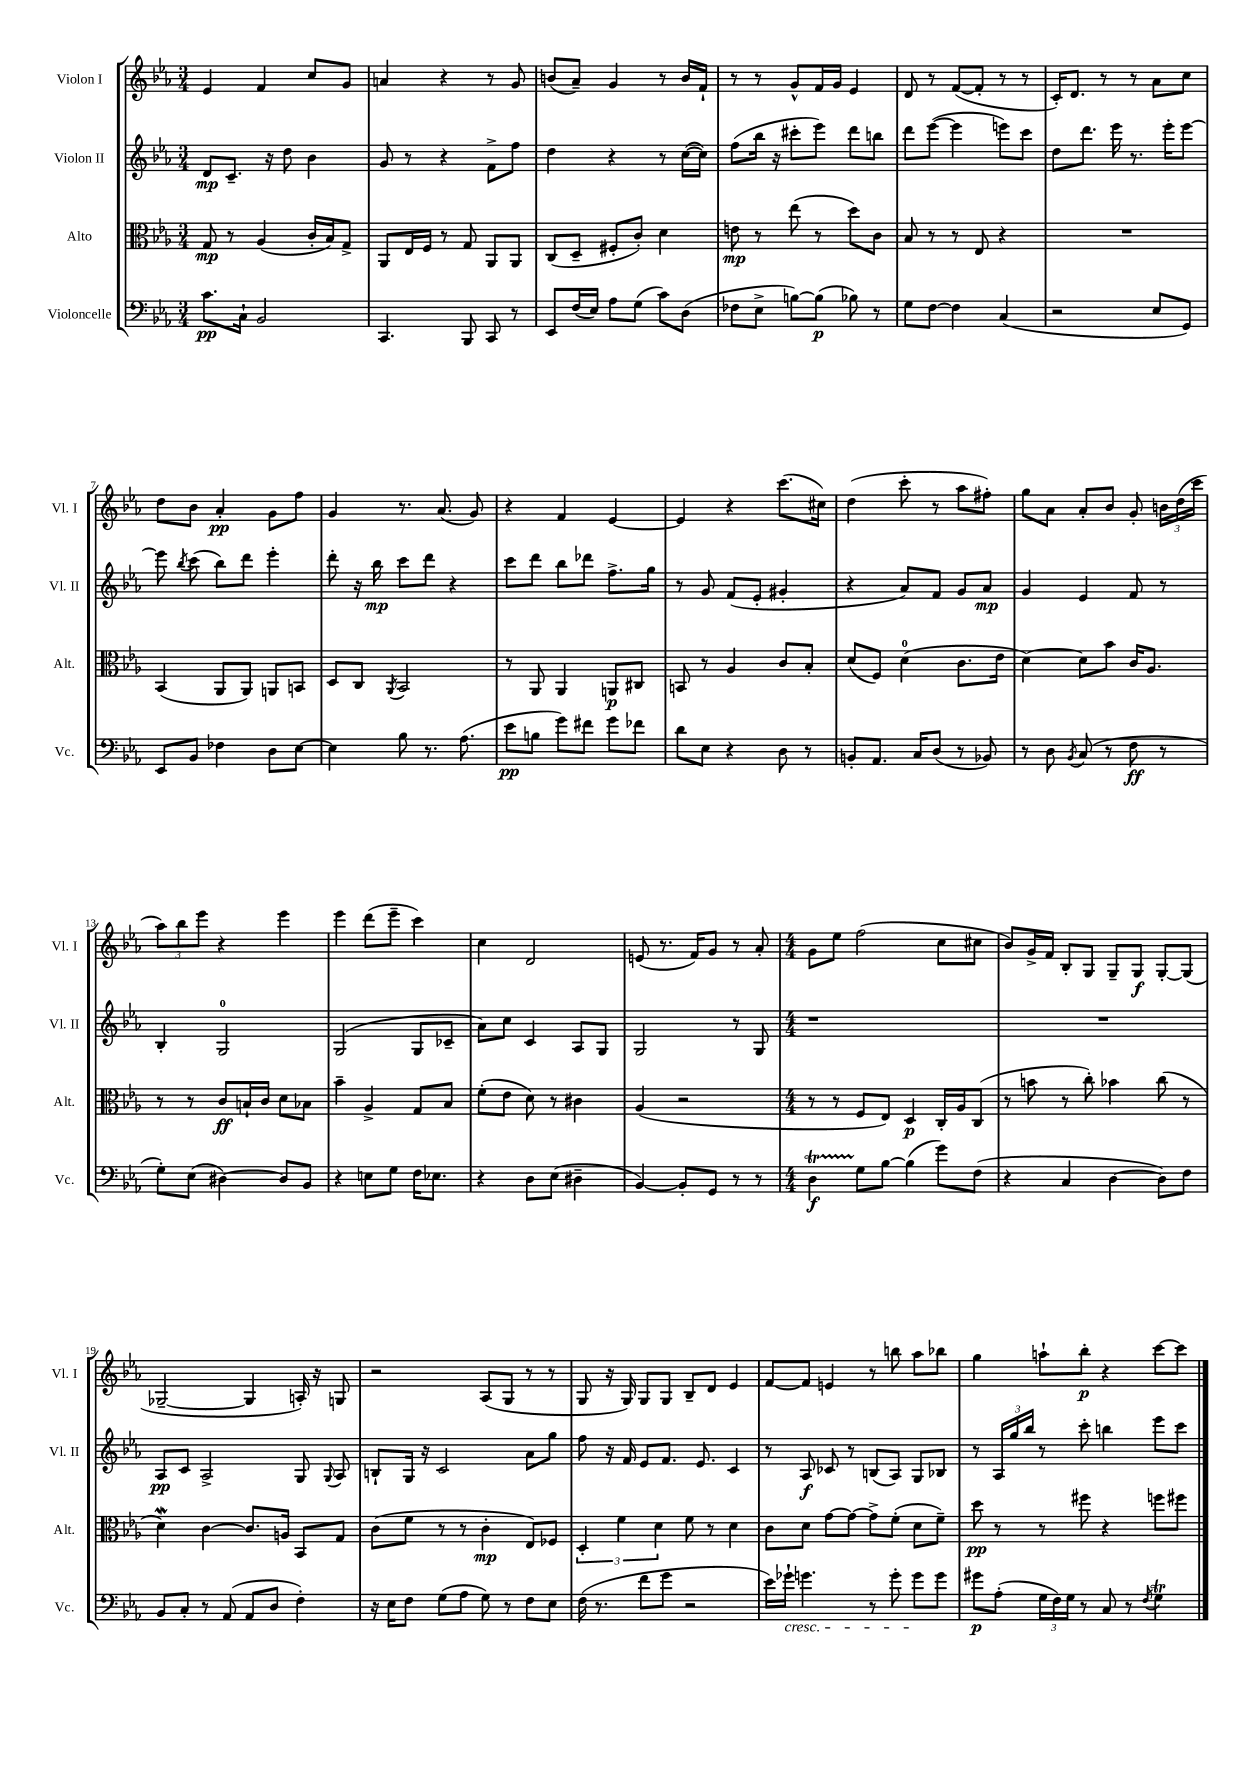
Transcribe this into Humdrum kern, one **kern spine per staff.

**kern	**dynam	**kern	**dynam	**kern	**dynam	**kern	**dynam
*part4	*part4	*part3	*part3	*part2	*part2	*part1	*part1
*staff4	*staff4	*staff3	*staff3	*staff2	*staff2	*staff1	*staff1
*I"Violoncelle	*	*I"Alto	*	*I"Violon II	*	*I"Violon I	*
*I'Vc.	*	*I'Alt.	*	*I'Vl. II	*	*I'Vl. I	*
*clefF4	*	*clefC3	*	*clefG2	*	*clefG2	*
*k[b-e-a-]	*	*k[b-e-a-]	*	*k[b-e-a-]	*	*k[b-e-a-]	*
*M3/4	*	*M3/4	*	*M3/4	*	*M3/4	*
=1	=1	=1	=1	=1	=1	=1	=1
8.c\L	pp	8G/	mp	8d/L	mp	4e-/	.
.	.	8r	.	8.c~/J	.	.	.
16C`\Jk	.	.	.	.	.	.	.
2BB-/	.	(4A-/	.	.	.	4f/	.
.	.	.	.	16r	.	.	.
.	.	.	.	8dd\	.	.	.
.	.	16c'/LL	.	4b-\	.	8cc/L	.
.	.	16B-/J)	.	.	.	.	.
.	.	8G^/J	.	.	.	8g/J	.
=2	=2	=2	=2	=2	=2	=2	=2
4.CC/	.	8AA-/L	.	8g/	.	4an/	.
.	.	16E-/L	.	8r	.	.	.
.	.	16F/JJ	.	.	.	.	.
.	.	8r	.	4r	.	4r	.
8BBB-/	.	8G/	.	.	.	.	.
8CC/	.	8AA-/L	.	8f^\L	.	8r	.
8r	.	8AA-/J	.	8ff\J	.	8g/	.
=3	=3	=3	=3	=3	=3	=3	=3
8EE-/L	.	(8C/L	.	4dd\	.	(8bn/L	.
(16F/L	.	8D~/J	.	.	.	8a-~/J)	.
16E-/JJ)	.	.	.	.	.	.	.
8A-\L	.	8F#X'/L	.	4r	.	4g/	.
(8G\J	.	8c'/J)	.	.	.	.	.
8c\L)	.	4d\	.	8r	.	8r	.
(8D\J	.	.	.	([16cc\LL	.	16b/LL	.
.	.	.	.	16cc\JJ])	.	16f`/JJ	.
=4	=4	=4	=4	=4	=4	=4	=4
8F-X\L	.	8en\	mp	(8ff\L	.	8r	.
8E-^\J	.	8r	.	16bb-\Jk	.	8r	.
.	.	.	.	16r	.	.	.
[8Bn\L)	.	(8ee-\	.	8ccc#X'\L	.	8g^^/L	.
(8B\J]	p	8r	.	8eee-\J)	.	16f/L	.
.	.	.	.	.	.	16g/JJ	.
8B-X\)	.	8dd\L)	.	8ddd\L	.	4e-/	.
8r	.	8c\J	.	8bbn\J	.	.	.
=5	=5	=5	=5	=5	=5	=5	=5
8G\L	.	8B-/	.	8ddd\L	.	8d/	.
[8F\J	.	8r	.	([8eee-\J	.	8r	.
4F\]	.	8r	.	4eee-\]	.	([8f/L	.
.	.	8E-/	.	.	.	8f'/J]	.
(4C/	.	4r	.	8eeen\L)	.	8r	.
.	.	.	.	8ccc\J	.	8r	.
=6	=6	=6	=6	=6	=6	=6	=6
2r	.	2.r	.	8dd\L	.	16c'/KL)	.
.	.	.	.	.	.	8.d/J	.
.	.	.	.	8.ddd\J	.	.	.
.	.	.	.	.	.	8r	.
.	.	.	.	16eee-\	.	.	.
.	.	.	.	8.r	.	8r	.
8E-/L	.	.	.	.	.	8a-\L	.
.	.	.	.	16eee-'\KL	.	.	.
8GG/J)	.	.	.	[8eee-\J	.	8cc\J	.
!!LO:LB:g=z
=7	=7	=7	=7	=7	=7	=7	=7
8EE-/L	.	(4BB-/	.	8eee-\]	.	8dd\L	.
.	.	.	.	8qbb-/	.	.	.
8BB-/J	.	.	.	(8ccc\	.	8b-\J	.
4F-X\	.	8AA-/L	.	8bb-\L)	.	4a-'/	pp
.	.	8AA-/J)	.	8ddd\J	.	.	.
8D\L	.	8AAn/L	.	4eee-'\	.	8g\L	.
[8E-\J	.	8BBn/J	.	.	.	8ff\J	.
=8	=8	=8	=8	=8	=8	=8	=8
4E-\]	.	8D/L	.	8ddd'\	.	4g/	.
.	.	8C/J	.	16r	.	.	.
.	.	.	.	16bb-\	mp	.	.
.	.	8qAA-/	.	.	.	.	.
8B-\	.	2BB-/	.	8ccc\L	.	8.r	.
8.r	.	.	.	8ddd\J	.	.	.
.	.	.	.	.	.	(8.a-/	.
.	.	.	.	4r	.	.	.
(8.A-\	.	.	.	.	.	.	.
.	.	.	.	.	.	8g/)	.
=9	=9	=9	=9	=9	=9	=9	=9
8e-\L	pp	8r	.	8ccc\L	.	4r	.
8Bn\J	.	8AA-/	.	8ddd\J	.	.	.
8g\L)	.	4AA-/	.	8bb-\L	.	4f/	.
8f#X\J	.	.	.	8ddd-X\J	.	.	.
8g\L	.	8AAn/L	p	8.ff^\L	.	[4e-/	.
8f-X\J	.	8C#X/J	.	.	.	.	.
.	.	.	.	16gg\Jk	.	.	.
=10	=10	=10	=10	=10	=10	=10	=10
8d\L	.	8BBn/	.	8r	.	4e-/]	.
8E-\J	.	8r	.	8g/	.	.	.
4r	.	4A-/	.	(8f/L	.	4r	.
.	.	.	.	8e-'/J	.	.	.
8D\	.	8c/L	.	4g#X'/	.	(8.ccc\L	.
8r	.	8B-'/J	.	.	.	.	.
.	.	.	.	.	.	16cc#X\Jk)	.
=11	=11	=11	=11	=11	=11	=11	=11
8BBn'/L	.	(8d/L	.	4r	.	(4dd\	.
8.AA-/J	.	8F/J)	.	.	.	.	.
.	.	(4d\	.	8a-/L)	.	8ccc'\	.
16C/KL	.	.	.	.	.	.	.
(8D/J	.	.	.	8f/J	.	8r	.
8r	.	8.c\L	.	8g/L	.	8aa-\L	.
8BB-X/)	.	.	.	8a-/J	mp	8ff#X'\J)	.
.	.	16e-\Jk	.	.	.	.	.
=12	=12	=12	=12	=12	=12	=12	=12
8r	.	[4d\)	.	4g/	.	8gg\L	.
8D\	.	.	.	.	.	8a-\J	.
8qBB-/	.	.	.	.	.	.	.
(8C/	.	8d\L]	.	4e-/	.	8a-'/L	.
8r	.	8b-\J	.	.	.	8b-/J	.
8F\	ff	16c/KL	.	8f/	.	8g'/	.
.	.	8.A-/J	.	.	.	.	.
8r	.	.	.	8r	.	24bn\LL	.
.	.	.	.	.	.	(24dd\	.
.	.	.	.	.	.	24ccc\JJ	.
!!LO:LB:g=z
=13	=13	=13	=13	=13	=13	=13	=13
8G'\L)	.	8r	.	4B-'/	.	12aa-\L)	.
.	.	.	.	.	.	12bb-\	.
(8E-\J	.	8r	.	.	.	.	.
.	.	.	.	.	.	12eee-\J	.
[4D#X\)	.	8c/L	ff	2G/	.	4r	.
.	.	16Bn`/L	.	.	.	.	.
.	.	16c/JJ	.	.	.	.	.
8D#/L]	.	8d\L	.	.	.	4eee-\	.
8BB-/J	.	8B-X\J	.	.	.	.	.
=14	=14	=14	=14	=14	=14	=14	=14
4r	.	4b-~\	.	(2G/	.	4eee-\	.
8En\L	.	4A-^/	.	.	.	(8ddd\L	.
8G\J	.	.	.	.	.	8eee-~\J	.
16F\KL	.	8G/L	.	8G/L	.	4ccc\)	.
8.E-X\J	.	.	.	.	.	.	.
.	.	8B-/J	.	8c-X~/J	.	.	.
=15	=15	=15	=15	=15	=15	=15	=15
4r	.	(8f'\L	.	8a-\L)	.	4cc\	.
.	.	8e-\J	.	8cc\J	.	.	.
8D\L	.	8d\)	.	4c/	.	2d/	.
(8E-\J	.	8r	.	.	.	.	.
4D#X~\	.	4c#X\	.	8A-/L	.	.	.
.	.	.	.	8G/J	.	.	.
=16	=16	=16	=16	=16	=16	=16	=16
[4BB-/)	.	(4A-/	.	2G/	.	(8en/	.
.	.	.	.	.	.	8.r	.
8BB-'/L]	.	2r	.	.	.	.	.
.	.	.	.	.	.	16f/KL)	.
8GG/J	.	.	.	.	.	8g/J	.
8r	.	.	.	8r	.	8r	.
8r	.	.	.	8G/	.	8a-'/	.
=17	=17	=17	=17	=17	=17	=17	=17
*M4/4	*	*M4/4	*	*M4/4	*	*M4/4	*
4Dt\	f	8r	.	1r	.	8g\L	.
.	.	8r	.	.	.	8ee-\J	.
8G\L	.	8F/L	.	.	.	(2ff\	.
[8B-\J	.	8E-/J)	.	.	.	.	.
(4B-\]	.	4D/	p	.	.	.	.
8g\L)	.	16C'/LL	.	.	.	8cc\L	.
.	.	16A-/J	.	.	.	.	.
(8F\J	.	(8C/J	.	.	.	8cc#X\J	.
=18	=18	=18	=18	=18	=18	=18	=18
4r	.	8r	.	1r	.	8b-/L)	.
.	.	8bn\	.	.	.	16g^/L	.
.	.	.	.	.	.	16f/JJ	.
4C/	.	8r	.	.	.	8B-'/L	.
.	.	8cc'\)	.	.	.	8G/J	.
[4D\	.	4b-X\	.	.	.	8G~/L	.
.	.	.	.	.	.	8G/J	f
8D\L])	.	(8cc\	.	.	.	[8G'/L	.
8F\J	.	8r	.	.	.	(8G/J]	.
!!LO:LB:g=z
=19	=19	=19	=19	=19	=19	=19	=19
8BB-/L	.	4dW\)	.	8A-/L	pp	[2G-X~/	.
8C'/J	.	.	.	8c/J	.	.	.
8r	.	[4c\	.	2A-^/	.	.	.
(8AA-/	.	.	.	.	.	.	.
8AA-/L	.	8.c/L]	.	.	.	4G-/]	.
8D/J	.	.	.	.	.	.	.
.	.	16An/Jk	.	.	.	.	.
4F'\)	.	8BB-/L	.	8G/	.	16An'/)	.
.	.	.	.	.	.	16r	.
.	.	.	.	8qqG/	.	.	.
.	.	8G/J	.	8A-/	.	8Gn/	.
=20	=20	=20	=20	=20	=20	=20	=20
16r	.	(8c\L	.	8Bn`/L	.	2r	.
16E-\KL	.	.	.	.	.	.	.
8F\J	.	8f\J	.	16G/Jk	.	.	.
.	.	.	.	16r	.	.	.
(8G\L	.	8r	.	2c/	.	.	.
8A-\J	.	8r	.	.	.	.	.
8G\)	.	4c'\	mp	.	.	(8A-/L	.
8r	.	.	.	.	.	8G/J	.
8F\L	.	8E-/L)	.	8a-\L	.	8r	.
8E-\J	.	8F-X/J	.	8gg\J	.	8r	.
=21	=21	=21	=21	=21	=21	=21	=21
(16F\	.	6D'/	.	8ff\	.	8G/	.
8.r	.	.	.	.	.	.	.
.	.	.	.	16r	.	16r	.
.	.	6f\	.	.	.	.	.
.	.	.	.	16f/	.	16G/)	.
8f\L	.	.	.	8e-/L	.	8G/L	.
.	.	6d\	.	.	.	.	.
8g\J	.	.	.	8.f/J	.	8G/J	.
2r	.	8f\	.	.	.	8B-~/L	.
.	.	.	.	8.e-/	.	.	.
.	.	8r	.	.	.	8d/J	.
.	.	4d\	.	4c/	.	4e-/	.
=22	=22	=22	=22	=22	=22	=22	=22
16e-\LL)	.	8c\L	.	8r	.	[8f/L	.
!LO:TX:b:i:t=cresc.	!	!	!	!	!	!	!
16g-X`\JJ	.	.	.	.	.	.	.
4.gn\	.	8d\J	.	8A-/	f	8f/J]	.
.	.	[8g\L	.	8c-X/	.	4en/	.
.	.	8g\J_	.	8r	.	.	.
8r	.	8g^\L]	.	(8Bn/L	.	8r	.
8g'\	.	(8f'\J	.	8A-/J)	.	8bbn\	.
8g\L	.	8d\L	.	8G/L	.	8aa-\L	.
8g\J	.	8f~\J)	.	8B-X/J	.	8bb-X\J	.
=23	=23	=23	=23	=23	=23	=23	=23
8g#X\L	p	8dd\	pp	8r	.	4gg\	.
(8A-'\J	.	8r	.	24A-/LL	.	.	.
.	.	.	.	24gg/	.	.	.
.	.	.	.	24bb-/JJ	.	.	.
24G\LL	.	8r	.	8r	.	8aan`\L	.
24F\)	.	.	.	.	.	.	.
24G\JJ	.	.	.	.	.	.	.
8r	.	8ff#X\	.	8ccc'\	.	8bb-'\J	p
8C/	.	4r	.	4bbn\	.	4r	.
8r	.	.	.	.	.	.	.
8qF/	.	.	.	.	.	.	.
4Gt\	.	8ffn\L	.	8eee-\L	.	[8ccc\L	.
.	.	8ff#X\J	.	8ccc\J	.	8ccc\J]	.
==	==	==	==	==	==	==	==
*-	*-	*-	*-	*-	*-	*-	*-
